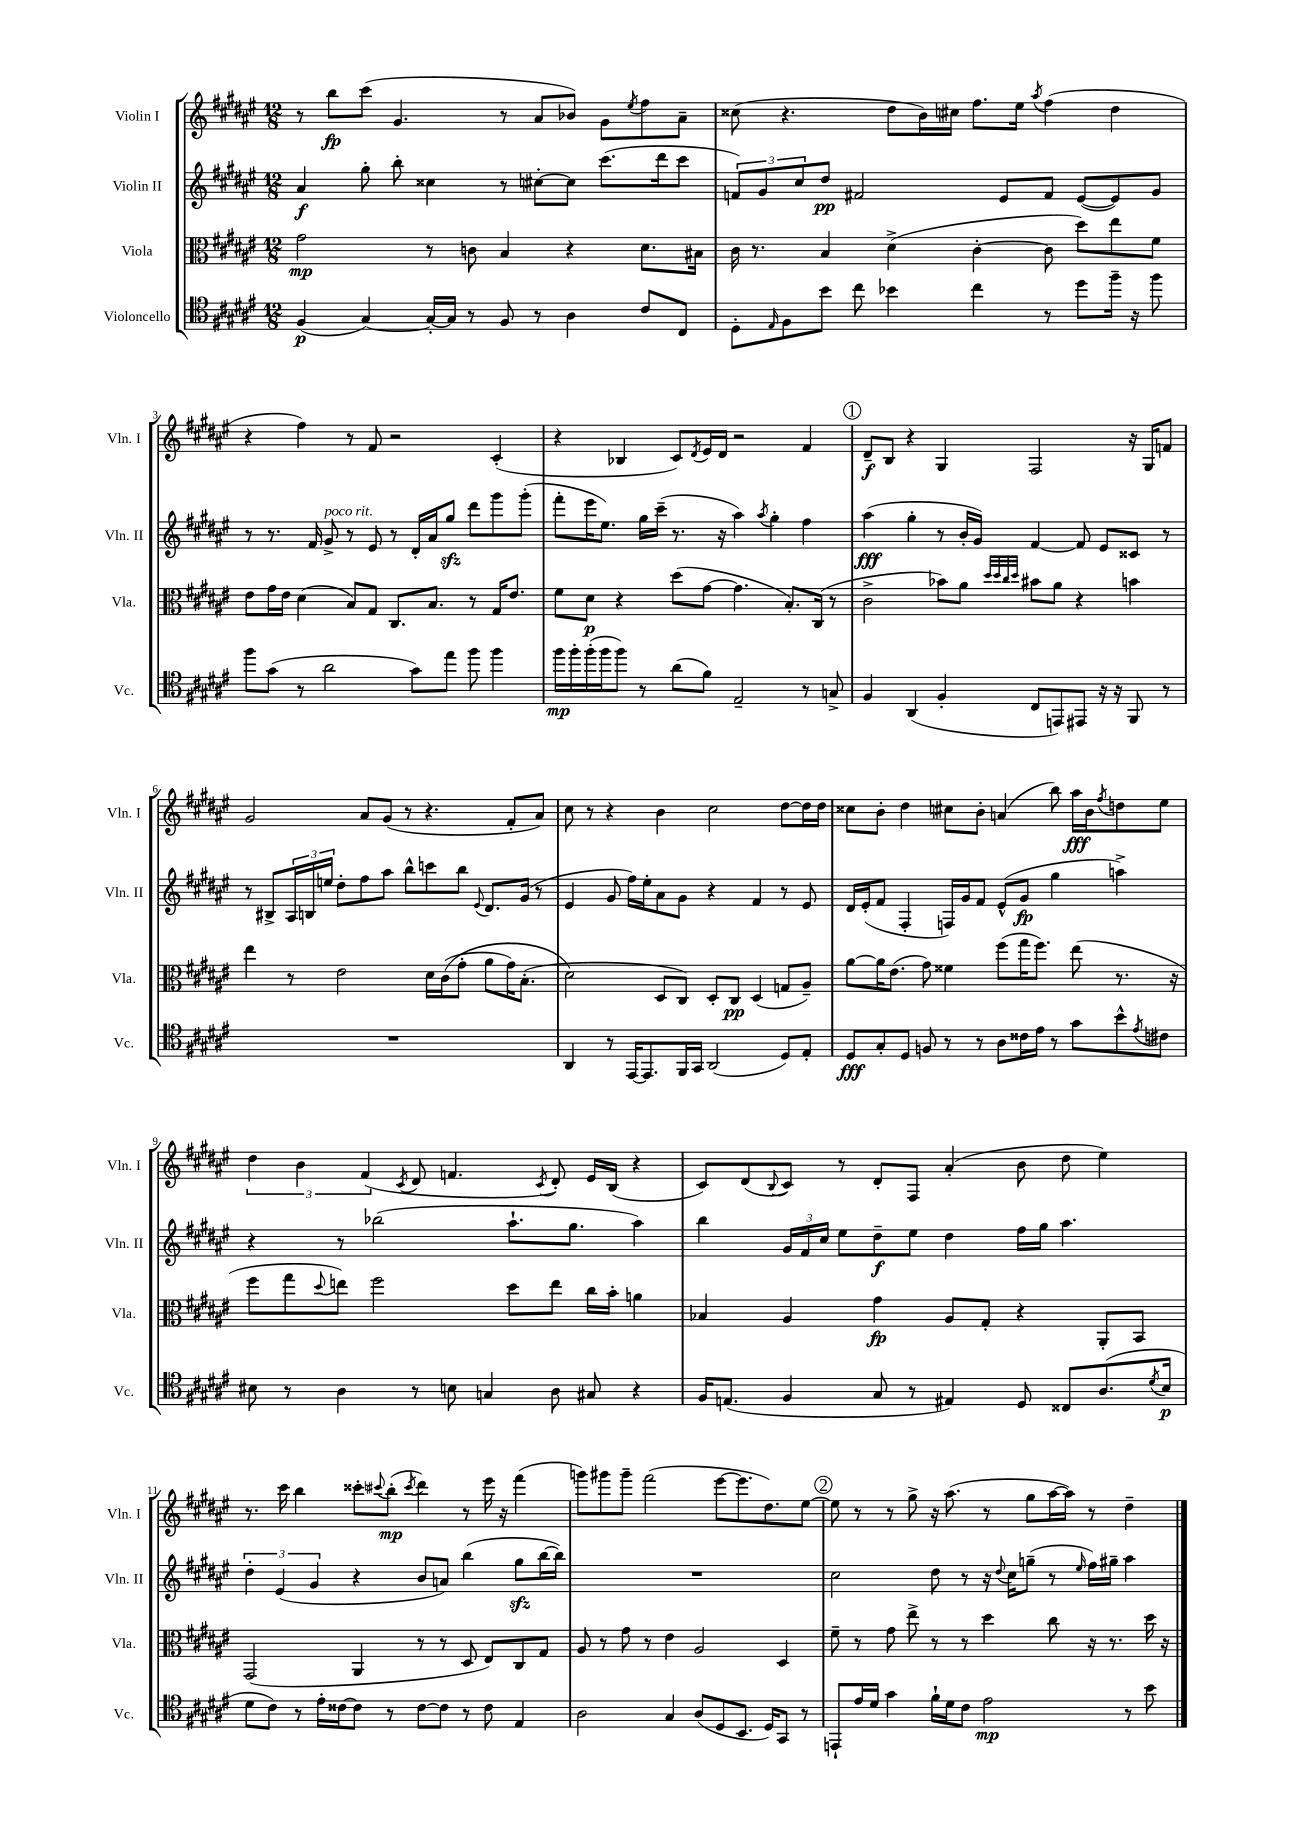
<<
\new StaffGroup <<
\new Staff = "s0" \with { instrumentName = "Violin I" shortInstrumentName = "Vln. I" } {
    \clef treble \key fis \major \numericTimeSignature \time 12/8
    r8 b''8\fp cis'''8( gis'4. r8 ais'8 bes'8) gis'8 \acciaccatura { eis''8 } fis''8 ais'8-- |
    cisis''8( r4. dis''8 b'16) cis''16 fis''8. eis''16 \acciaccatura { ais''8 } fis''4( dis''4 |
    r4 fis''4) r8 fis'8 r2 cis'4-.( |
    r4 bes4 cis'8) \acciaccatura { dis'8 } eis'16 dis'16 r2 fis'4 |
    \mark \markup { \circle "1" } dis'8--\f b8 r4 gis4 fis2 r16 gis16 f'8 |
    gis'2 ais'8 gis'8( r8 r4. fis'8-. ais'8) |
    cis''8 r8 r4 b'4 cis''2 dis''8~ dis''16 dis''16 |
    cisis''8 b'8-. dis''4 cis''8 b'8-. a'4( b''8) ais''16\fff b'16 \acciaccatura { fis''8 } d''8 eis''8 |
    \tuplet 3/2 { dis''4 b'4 fis'4( } \acciaccatura { cis'8 } dis'8 f'4. \acciaccatura { cis'8 } dis'8-.) eis'16 b16( r4 |
    cis'8) dis'8( \appoggiatura { b8 } cis'8) r8 dis'8-. fis8 ais'4-.( b'8 dis''8 eis''4) |
    r8. cis'''16 b''4 cisis'''8-. \appoggiatura { cis'''8 } b''8-.\mp( \acciaccatura { cis'''8 } dis'''4) r8 eis'''16 r16 fis'''4( |
    g'''8) gis'''8 gis'''8-- fis'''2( eis'''8~ eis'''8. dis''8.) eis''8~ |
    \mark \markup { \circle "2" } eis''8 r8 r8 gis''8-> r16 ais''8.( r8 gis''8 ais''16~ ais''16) r8 dis''4-- \bar "|." |
}
\new Staff = "s1" \with { instrumentName = "Violin II" shortInstrumentName = "Vln. II" } {
    \clef treble \key fis \major \numericTimeSignature \time 12/8
    ais'4\f gis''8-. b''8-. cisis''4 r8 cis''8~-. cis''8 cis'''8.( dis'''16 cis'''8 |
    \tuplet 3/2 { f'8) gis'8 cis''8 } dis''8\pp fis'2 eis'8 fis'8 eis'8~( eis'8) gis'8 |
    r8 r8. fis'16 gis'8->^\markup { \italic "poco rit." } r8 eis'8 r8 dis'16-. ais'16 gis''8\sfz dis'''8 gis'''8 gis'''8-.( |
    fis'''8-. eis'''16 eis''8.) gis''16 cis'''16--( r8. r16 ais''4) \acciaccatura { ais''8 } gis''4-. fis''4 |
    \mark \markup { \circle "1" } ais''4\fff( gis''4-. r8 b'16-. gis'16) fis'4~ fis'8 eis'8 cisis'8 r8 |
    r8 bis8-> \tuplet 3/2 { ais16 b16 e''16 } dis''8-. fis''8 ais''8 b''8-^ c'''8 b''8 \appoggiatura { eis'8 } dis'8. gis'16( r8 |
    eis'4 gis'8 fis''16) eis''16-. ais'8 gis'8 r4 fis'4 r8 eis'8 |
    dis'16 eis'16-.( fis'8 fis4-. f16) gis'16 fis'8 eis'8-^( gis'8\fp gis''4 a''4->) |
    r4 r8 bes''2( ais''8.-! gis''8. ais''4) |
    b''4 \tuplet 3/2 { gis'16 fis'16 cis''16 } eis''8 dis''8--\f eis''8 dis''4 fis''16 gis''16 ais''4. |
    \tuplet 3/2 { dis''4-. eis'4( gis'4 } r4 b'8 a'8) b''4( gis''8\sfz b''16~ b''16) |
    R1. |
    \mark \markup { \circle "2" } cis''2 dis''8 r8 r16 \appoggiatura { dis''8 } cis''16 g''8--( r8 \grace { eis''16 } fis''16) gis''16-- ais''4 \bar "|." |
}
\new Staff = "s2" \with { instrumentName = "Viola" shortInstrumentName = "Vla." } {
    \clef alto \key fis \major \numericTimeSignature \time 12/8
    gis'2\mp r8 c'8 b4 r4 dis'8. bis16 |
    cis'16 r8. b4 dis'4->( cis'4~-. cis'8 dis''8) eis''8 fis'8 |
    eis'8 gis'16 eis'16 dis'4( b8) gis8 cis8. b8. r8 gis16 eis'8. |
    fis'8 dis'8\p r4 dis''8( gis'8~ gis'4. b8.-.) cis16( r8 |
    \mark \markup { \circle "1" } cis'2-> bes'8) ais'8 \grace { dis''32 dis''32 cis''32 dis''32 } bis'8 ais'8 r4 b'4 |
    eis''4 r8 eis'2 dis'16 cis'16(\( gis'8-. ais'8 gis'16) b8.-.( |
    dis'2\) dis8 cis8) dis8-. cis8\pp dis4( g8 ais8--) |
    ais'8~ ais'16 eis'8.( gis'8) fisis'4 fis''8( gis''16 fis''8.) eis''8( r8. r16 |
    fis''8 gis''8 \appoggiatura { dis''8 } e''8) fis''2 dis''8 e''8 cis''16 b'16-. a'4 |
    bes4 ais4 gis'4\fp ais8 gis8-. r4 ais,8-. b,8 |
    gis,2( ais,4 r8 r8 dis8 eis8) cis8 gis8 |
    ais8 r8 gis'8 r8 eis'4 ais2 dis4 |
    \mark \markup { \circle "2" } fis'8-- r8 gis'8 eis''8-> r8 r8 dis''4 cis''8 r16 r8. dis''16 r16 \bar "|." |
}
\new Staff = "s3" \with { instrumentName = "Violoncello" shortInstrumentName = "Vc." } {
    \clef tenor \key fis \major \numericTimeSignature \time 12/8
    fis4\p( gis4~) gis16~-. gis16 r8 fis8 r8 ais4 cis'8 cis8 |
    dis8-. \grace { eis16 } fis8 b'8 cis''8 bes'4 cis''4 r8 dis''8 fis''16-- r16 fis''8 |
    fis''8 gis'8( r8 ais'2 gis'8) eis''8 fis''8 fis''4 |
    fis''16\mp fis''16-. fis''16-.( fis''16 fis''8) r8 ais'8( fis'8) eis2-- r8 g8-> |
    \mark \markup { \circle "1" } fis4 ais,4( fis4-. cis8 e,8) eis,8 r16 r16 fis,8 r8 |
    R1. |
    ais,4 r8 eis,16~ eis,8. fis,16 gis,16 ais,2( dis8) eis8-. |
    dis8\fff gis8-. dis8 f8 r8 r8 ais8 cisis'16 eis'16 r8 gis'8 b'8-^ \acciaccatura { eis'8 } cis'8 |
    bis8 r8 ais4 r8 b8 g4 ais8 gis8 r4 |
    fis16 e8.( fis4 gis8 r8 eis4) dis8 cisis8 ais8.( \acciaccatura { dis'8 } b16\p |
    dis'8 cis'8) r8 eis'16-. cisis'16~ cisis'8 r8 cisis'8~ cisis'8 r8 cisis'8 eis4 |
    ais2 gis4 ais8( dis8 b,8. dis16) gis,8 r8 |
    \mark \markup { \circle "2" } e,8-! eis'16 dis'16 gis'4 fis'16-! dis'16 cis'8 eis'2\mp r8 b'8 \bar "|." |
}
>>
>>
